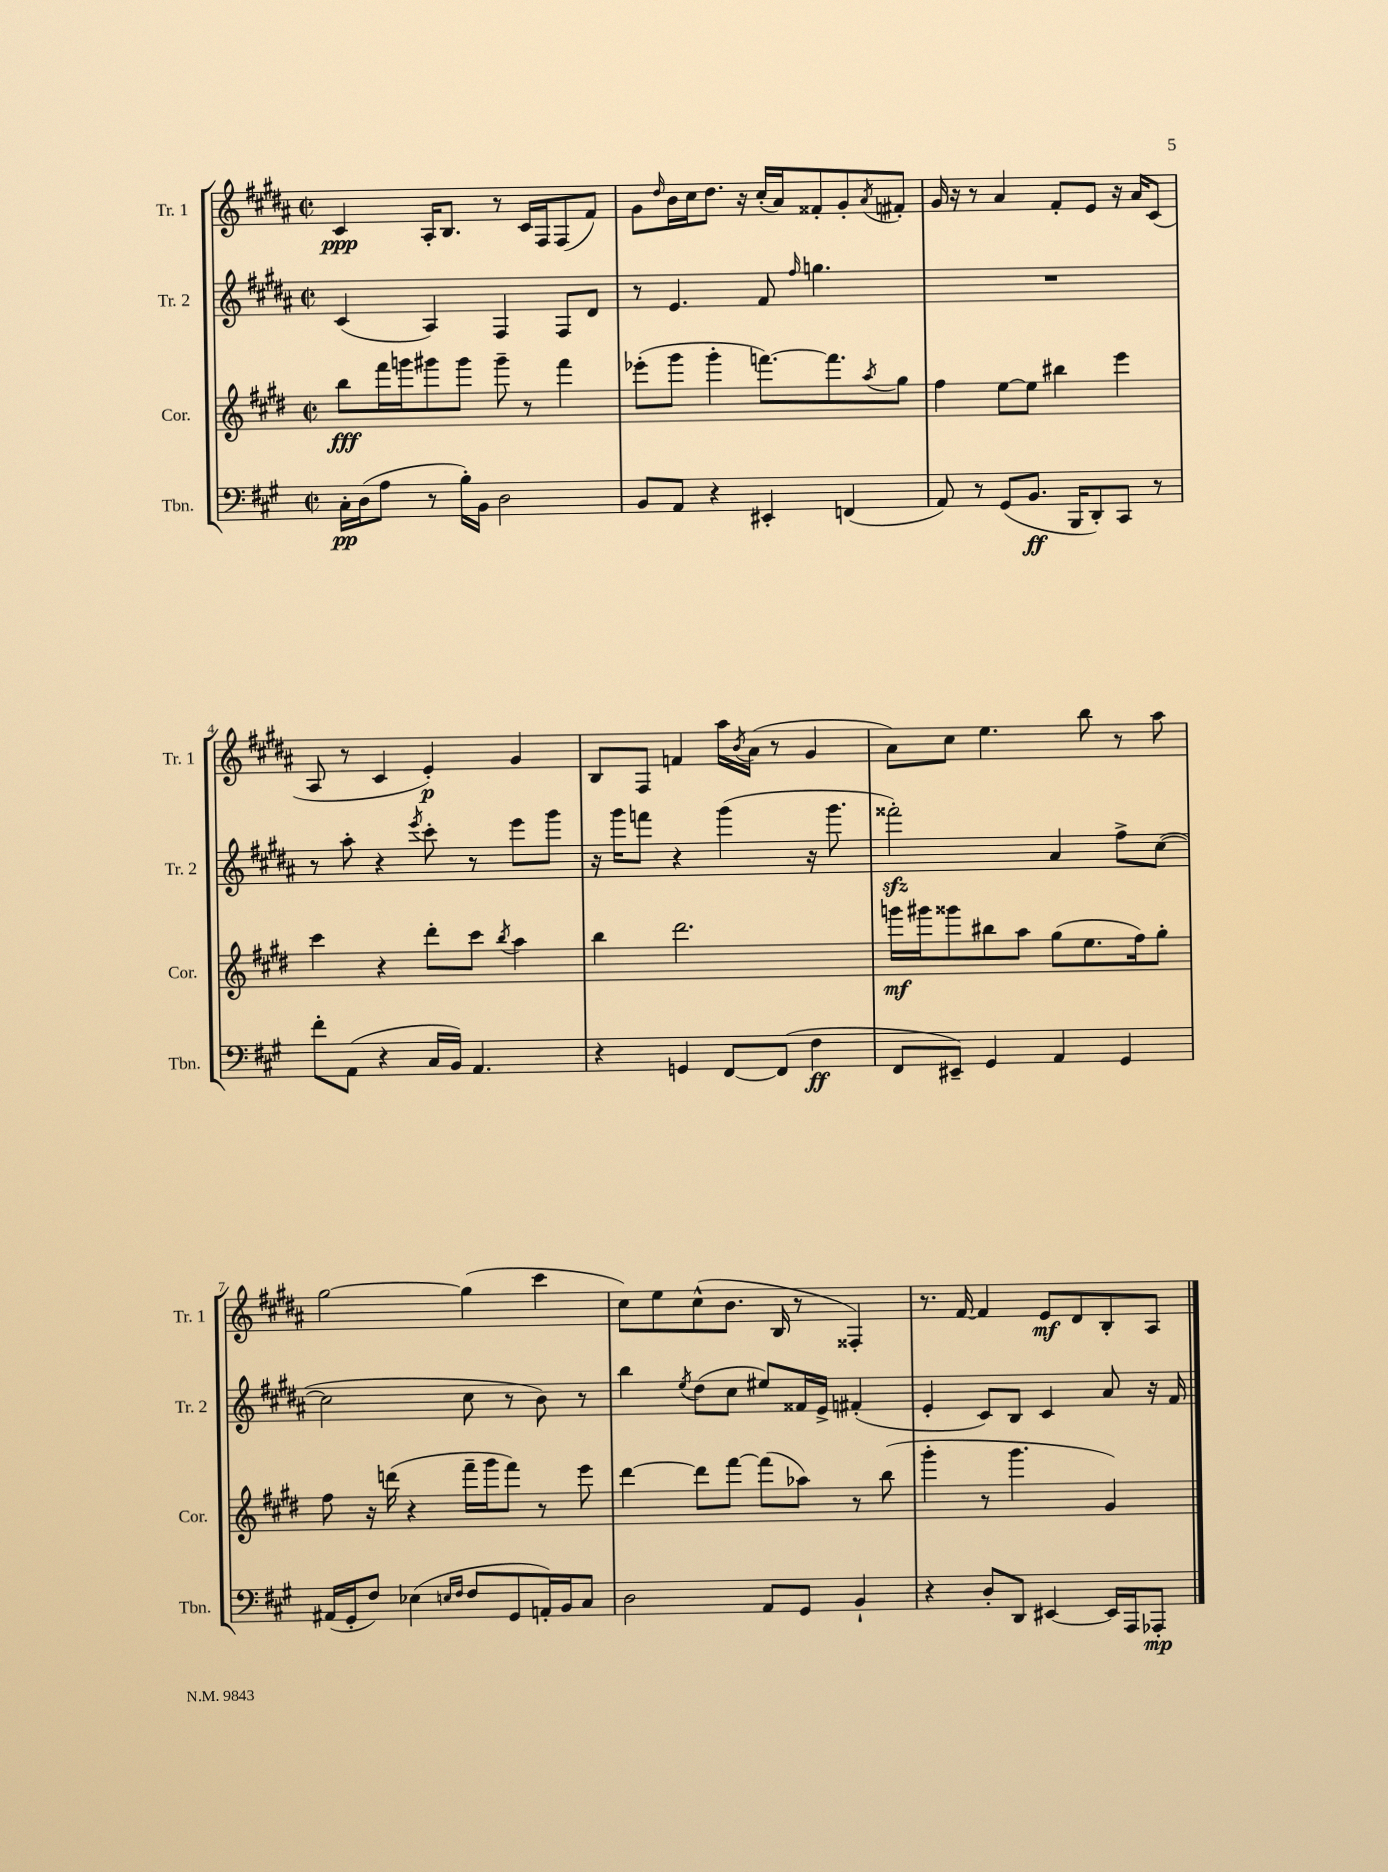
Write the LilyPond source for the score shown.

<<
\new StaffGroup <<
\new Staff = "s0" \with { instrumentName = "Tr. 1" shortInstrumentName = "Tr. 1" } {
    \clef treble \key b \major \defaultTimeSignature \time 2/2
    cis'4\ppp ais16-. b8. r8 cis'16 fis16 fis8( fis'8) |
    gis'8 \grace { dis''16 } b'16 cis''16 dis''8. r16 cis''16-.( ais'16) fisis'8-. gis'8-. \acciaccatura { ais'8 } fis'8-. |
    gis'16 r16 r8 ais'4 fis'8-. e'8 r16 ais'16 cis'8( |
    ais8 r8 cis'4 e'4-.\p) gis'4 |
    b8 fis8 f'4 ais''16 \acciaccatura { b'8 } ais'16( r8 gis'4 |
    ais'8) cis''8 e''4. b''8 r8 ais''8 |
    gis''2~ gis''4( cis'''4 |
    cis''8) e''8 cis''8-^( b'8. b16 r8 fisis4-.) |
    r8. fis'16~ fis'4 e'8\mf dis'8 b8-. ais8 \bar "|." |
}
\new Staff = "s1" \with { instrumentName = "Tr. 2" shortInstrumentName = "Tr. 2" } {
    \clef treble \key b \major \defaultTimeSignature \time 2/2
    cis'4( ais4) fis4 fis8 dis'8 |
    r8 e'4. fis'8 \grace { fis''16 } g''4. |
    R1 |
    r8 ais''8-. r4 \acciaccatura { e'''8 } cis'''8-. r8 e'''8 gis'''8 |
    r16 gis'''16 f'''8 r4 gis'''4( r16 gis'''8. |
    fisis'''2-.\sfz) ais'4 fis''8-> cis''8~( |
    cis''2 cis''8 r8 b'8) r8 |
    b''4 \acciaccatura { e''8 } dis''8( cis''8 eis''8) fisis'16 e'16-> fis'4-.( |
    e'4-. cis'8) b8 cis'4 ais'8 r16 fis'16 \bar "|." |
}
\new Staff = "s2" \with { instrumentName = "Cor." shortInstrumentName = "Cor." } {
    \clef treble \key e \major \defaultTimeSignature \time 2/2
    b''8\fff fis'''16 g'''16 gis'''8 gis'''8 gis'''8-- r8 fis'''4 |
    ees'''8-.( gis'''8 gis'''4-. f'''8.~) f'''8. \acciaccatura { a''8 } gis''8 |
    fis''4 e''8~ e''8 bis''4 e'''4 |
    cis'''4 r4 dis'''8-. cis'''8 \acciaccatura { b''8 } a''4 |
    b''4 dis'''2. |
    g'''16\mf gis'''16 gisis'''8 bis''8 a''8 gis''8( e''8. fis''16) gis''8-. |
    fis''8 r16 d'''16( r4 fis'''16-- gis'''16 fis'''8) r8 e'''8 |
    dis'''4~ dis'''8 fis'''8~ fis'''8( aes''8) r8 b''8( |
    gis'''4-. r8 gis'''4. gis'4) \bar "|." |
}
\new Staff = "s3" \with { instrumentName = "Tbn." shortInstrumentName = "Tbn." } {
    \clef bass \key a \major \defaultTimeSignature \time 2/2
    cis16-.\pp d16( a8 r8 b16-.) b,16 d2 |
    b,8 a,8 r4 eis,4-. f,4( |
    a,8) r8 gis,8( b,8.\ff b,,16 d,8-.) cis,8 r8 |
    fis'8-. a,8( r4 cis16 b,16) a,4. |
    r4 g,4 fis,8~ fis,8( fis4\ff |
    fis,8 eis,8--) gis,4 a,4 gis,4 |
    ais,16( gis,16-. fis8) ees4( \grace { e16 fis16 } fis8 gis,8 a,16-.) b,16 cis8 |
    d2 a,8 gis,8 b,4-! |
    r4 d8-. d,8 eis,4~ eis,16 a,,16 aes,,8-.\mp \bar "|." |
}
>>
>>
